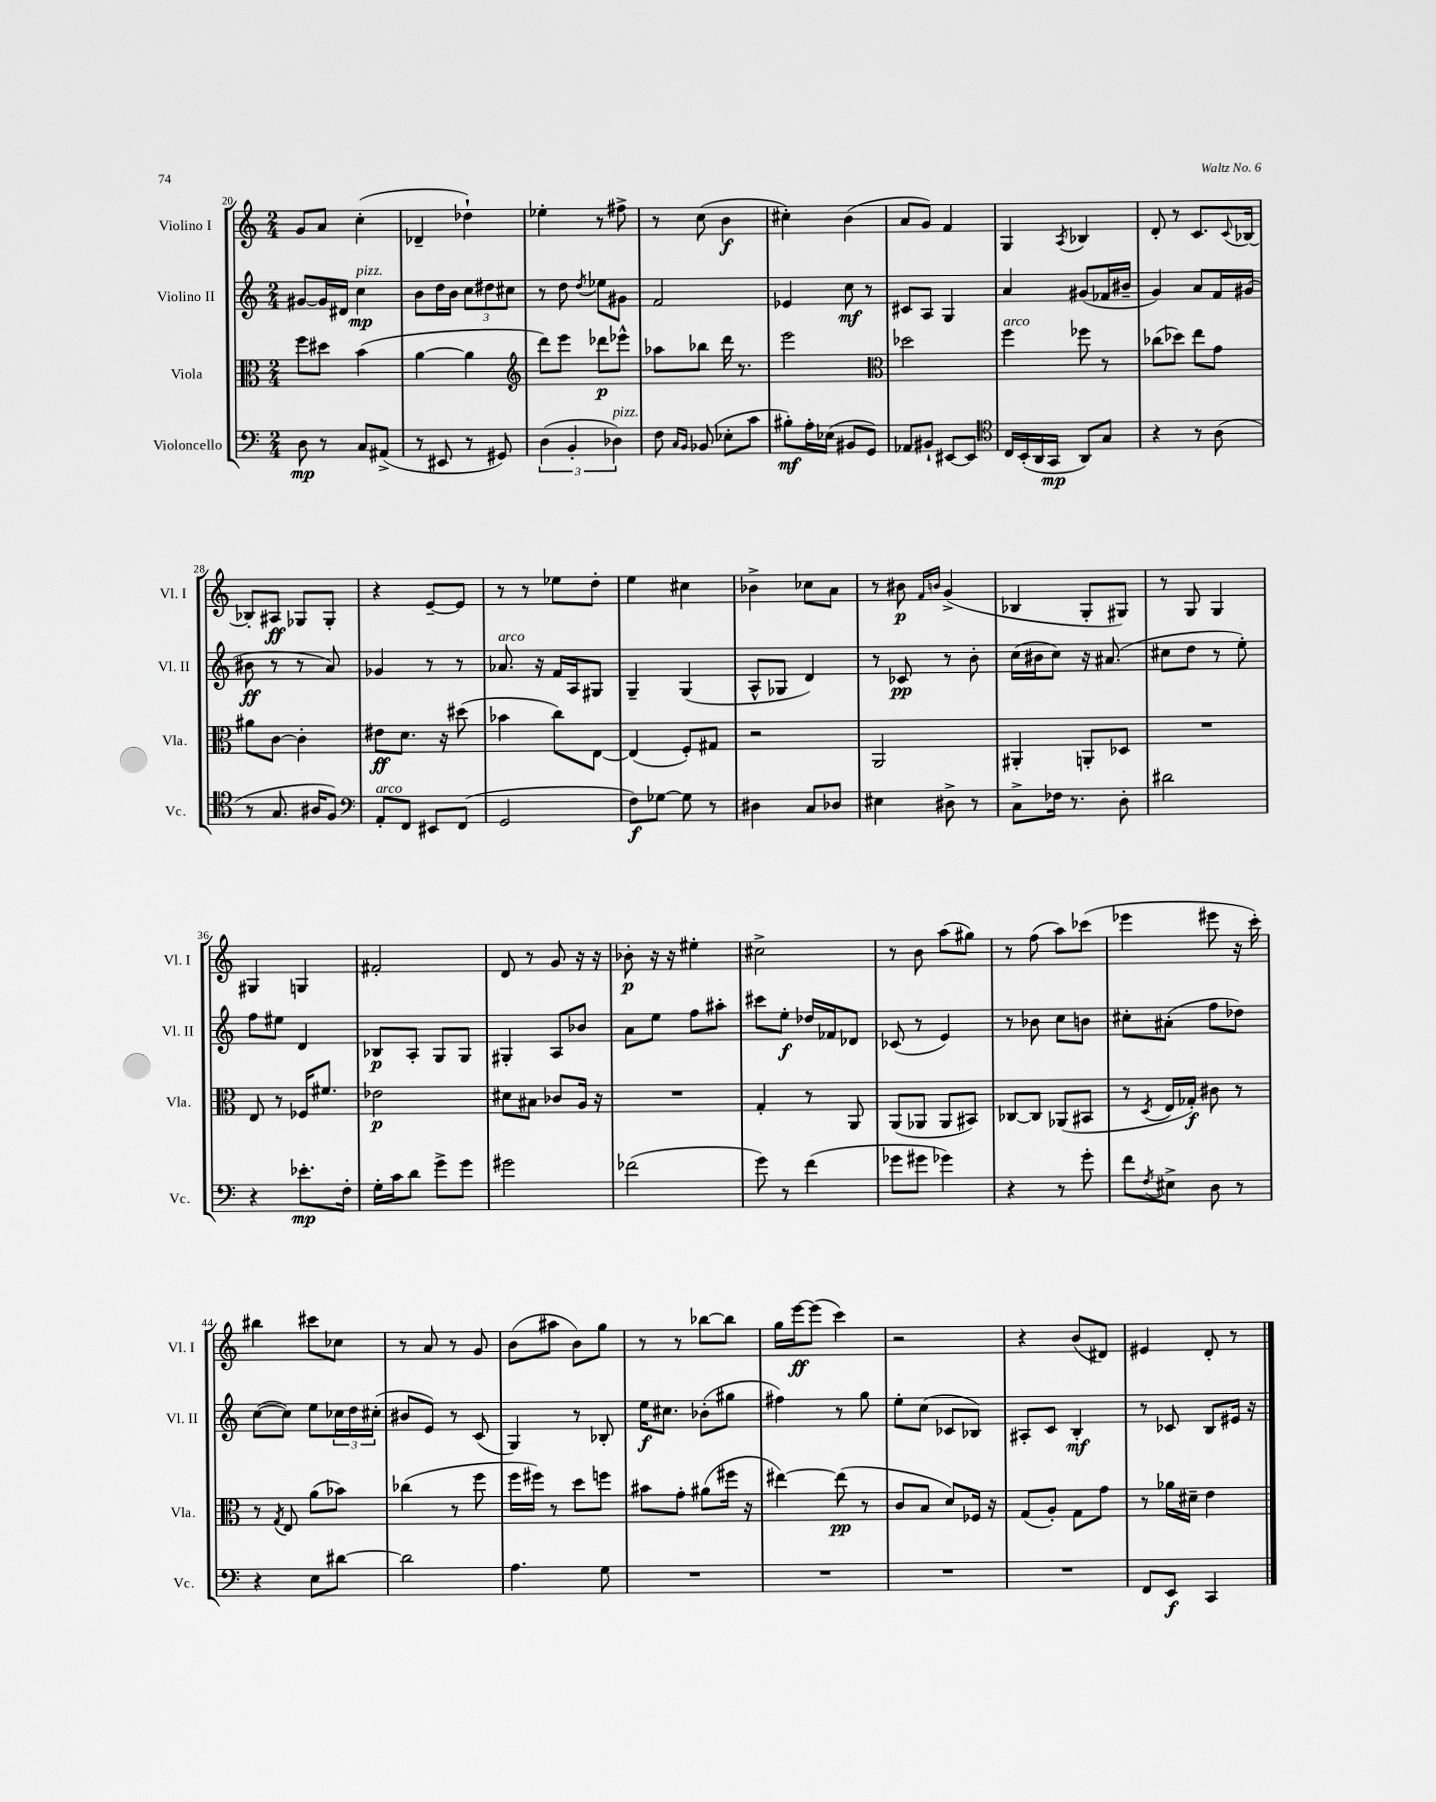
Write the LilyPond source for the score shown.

<<
\new StaffGroup <<
\new Staff = "s0" \with { instrumentName = "Violino I" shortInstrumentName = "Vl. I" } {
    \clef treble \key c \major \numericTimeSignature \time 2/4
    g'8 a'8 c''4-.( |
    des'4-- des''4-!) |
    ees''4-. r8 fis''8-> |
    r8 c''8( b'4\f |
    cis''4-.) b'4( |
    a'8 g'8) f'4 |
    g4 \acciaccatura { a8 } bes4 |
    d'8-. r8 c'8. \appoggiatura { c'8 } bes16~ |
    bes8-. ais8\ff ges8 ges8-. |
    r4 e'8~-- e'8 |
    r8 r8 ees''8 d''8-. |
    e''4 cis''4 |
    bes'4-> ces''8 a'8 |
    r8 bis'8\p \grace { f'16 b'16 } g'4->( |
    bes4 g8-. gis8) |
    r8 g8 g4 |
    gis4 g4 |
    fis'2-. |
    d'8 r8 g'8 r16 r16 |
    bes'8-.\p r16 r16 eis''4-. |
    cis''2-> |
    r8 b'8 a''8( gis''8) |
    r8 f''8( a''8) ces'''8( |
    ees'''4 eis'''8 r16 c'''16-.) |
    bis''4 cis'''8 ces''8 |
    r8 a'8 r8 g'8 |
    b'8( ais''8 b'8) g''8 |
    r8 r8 bes''8~ bes''8 |
    g''16 e'''16~\ff e'''8( c'''4) |
    r2 |
    r4 b'8( dis'8) |
    eis'4 d'8-. r8 \bar "|." |
}
\new Staff = "s1" \with { instrumentName = "Violino II" shortInstrumentName = "Vl. II" } {
    \clef treble \key c \major \numericTimeSignature \time 2/4
    gis'8~ gis'16 dis'16 c''4\mp^\markup { \italic "pizz." } |
    b'8 d''16 b'16 \tuplet 3/2 { c''8 dis''8 cis''8 } |
    r8 d''8 \acciaccatura { d''8 } ees''8 gis'8 |
    f'2 |
    ees'4 c''8\mf r8 |
    cis'8 a8 g4 |
    a'4 gis'8( fes'16 bis'16-- |
    g'4) a'8 f'16 gis'16( |
    bis'8\ff r8 r8 a'8) |
    ges'4 r8 r8 |
    aes'8.^\markup { \italic "arco" } r16 f'16 a16 gis8 |
    g4-- g4( |
    a8-^ ges8 d'4) |
    r8 ces'8\pp r8 b'8-. |
    c''16( bis'16 c''8) r16 ais'8.( |
    cis''8 d''8 r8 e''8-.) |
    f''8 eis''8 d'4 |
    bes8\p a8-. g8 g8 |
    gis4-. a8 bes'8 |
    a'8 e''8 f''8 ais''8-. |
    cis'''8 e''8-.\f des''16 fes'16 des'8 |
    ces'8( r8 e'4) |
    r8 bes'8 c''8 b'8 |
    cis''8-. ais'8-.( f''8 des''8) |
    c''8~( c''8) e''8 \tuplet 3/2 { ces''16 d''16 cis''16-.( } |
    bis'8 e'8) r8 c'8( |
    g4) r8 bes8-. |
    e''16\f cis''8. bes'8-.( gis''8 |
    fis''4) r8 g''8 |
    e''8-. c''8( ces'8 bes8) |
    ais8-. c'8 b4-.\mf |
    r8 ces'8 b8 eis'16 r16 \bar "|." |
}
\new Staff = "s2" \with { instrumentName = "Viola" shortInstrumentName = "Vla." } {
    \clef alto \key c \major \numericTimeSignature \time 2/4
    f''8 dis''8 b'4( |
    a'4~ a'4 |
    \clef treble d'''8) e'''8 des'''8\p ees'''8-^ |
    aes''8 bes''8 d'''16 r8. |
    e'''2 |
    \clef alto des''2 |
    f''4^\markup { \italic "arco" } fes''8 r8 |
    ces''8( des''8) e''8 g'8 |
    ais'8 c'8~ c'4-. |
    eis'8\ff d'8. r16 dis''8( |
    bes'4 c''8) e8~ |
    e4( f8-.) gis8 |
    r2 |
    a,2 |
    ais,4-. a,8-. des8 |
    R2 |
    e8 r8 fes16 fis'8. |
    ees'2\p |
    dis'8 bis8 ces'8 a16 r16 |
    R2 |
    g4-. r8 a,8 |
    a,8( aes,8 aes,8 bis,8) |
    ces8~ ces8 aes,8( bis,8 |
    r8 \acciaccatura { d8 } e16 ges16-.\f) cis'8 r8 |
    r8 \acciaccatura { g8 } e8 a'8( bes'8) |
    ces''4( r8 f''8 |
    f''16 fis''16) r8 d''8 f''8 |
    bis'8 g'8-. ais'8( fis''16 r16 |
    eis''4~) eis''8\pp( r8 |
    c'8 b8 d'8) fes16 r16 |
    g8( a8-.) g8 g'8 |
    r8 aes'16 dis'16-- e'4 \bar "|." |
}
\new Staff = "s3" \with { instrumentName = "Violoncello" shortInstrumentName = "Vc." } {
    \clef bass \key c \major \numericTimeSignature \time 2/4
    d8\mp r8 c8 ais,8->( |
    r8 eis,8 r8 gis,8) |
    \tuplet 3/2 { d4( b,4-. des4^\markup { \italic "pizz." }) } |
    f8 \grace { c16 b,16 } bes,8( ees8-. c'8 |
    bis8-.\mf) a16-. ees16( bis,8 g,8) |
    aes,8 bis,8-! eis,8~ eis,8 |
    \clef tenor c16 b,16-.( a,16 g,16\mp a,8) g8 |
    r4 r8 a8( |
    r8 g8. ais16 f8) |
    \clef bass a,8-.^\markup { \italic "arco" } f,8 eis,8 f,8( |
    g,2 |
    f8\f) ges8~ ges8 r8 |
    dis4 c8 des8 |
    eis4 dis8-> r8 |
    c8-> fes16 r8. d8-. |
    dis'2 |
    r4 ees'8.-.\mp f16-. |
    g16-. c'16 d'8 g'8-> g'8 |
    gis'2 |
    fes'2( |
    g'8) r8 f'4( |
    ges'8 gis'8 ges'4) |
    r4 r8 g'8-. |
    f'8 \acciaccatura { f8 } eis8-> d8 r8 |
    r4 e8 dis'8~ |
    dis'2 |
    a4. g8 |
    R2 |
    R2 |
    R2 |
    R2 |
    f,8 e,8\f c,4 \bar "|." |
}
>>
>>
\layout { \context { \Score currentBarNumber = #20 } }
